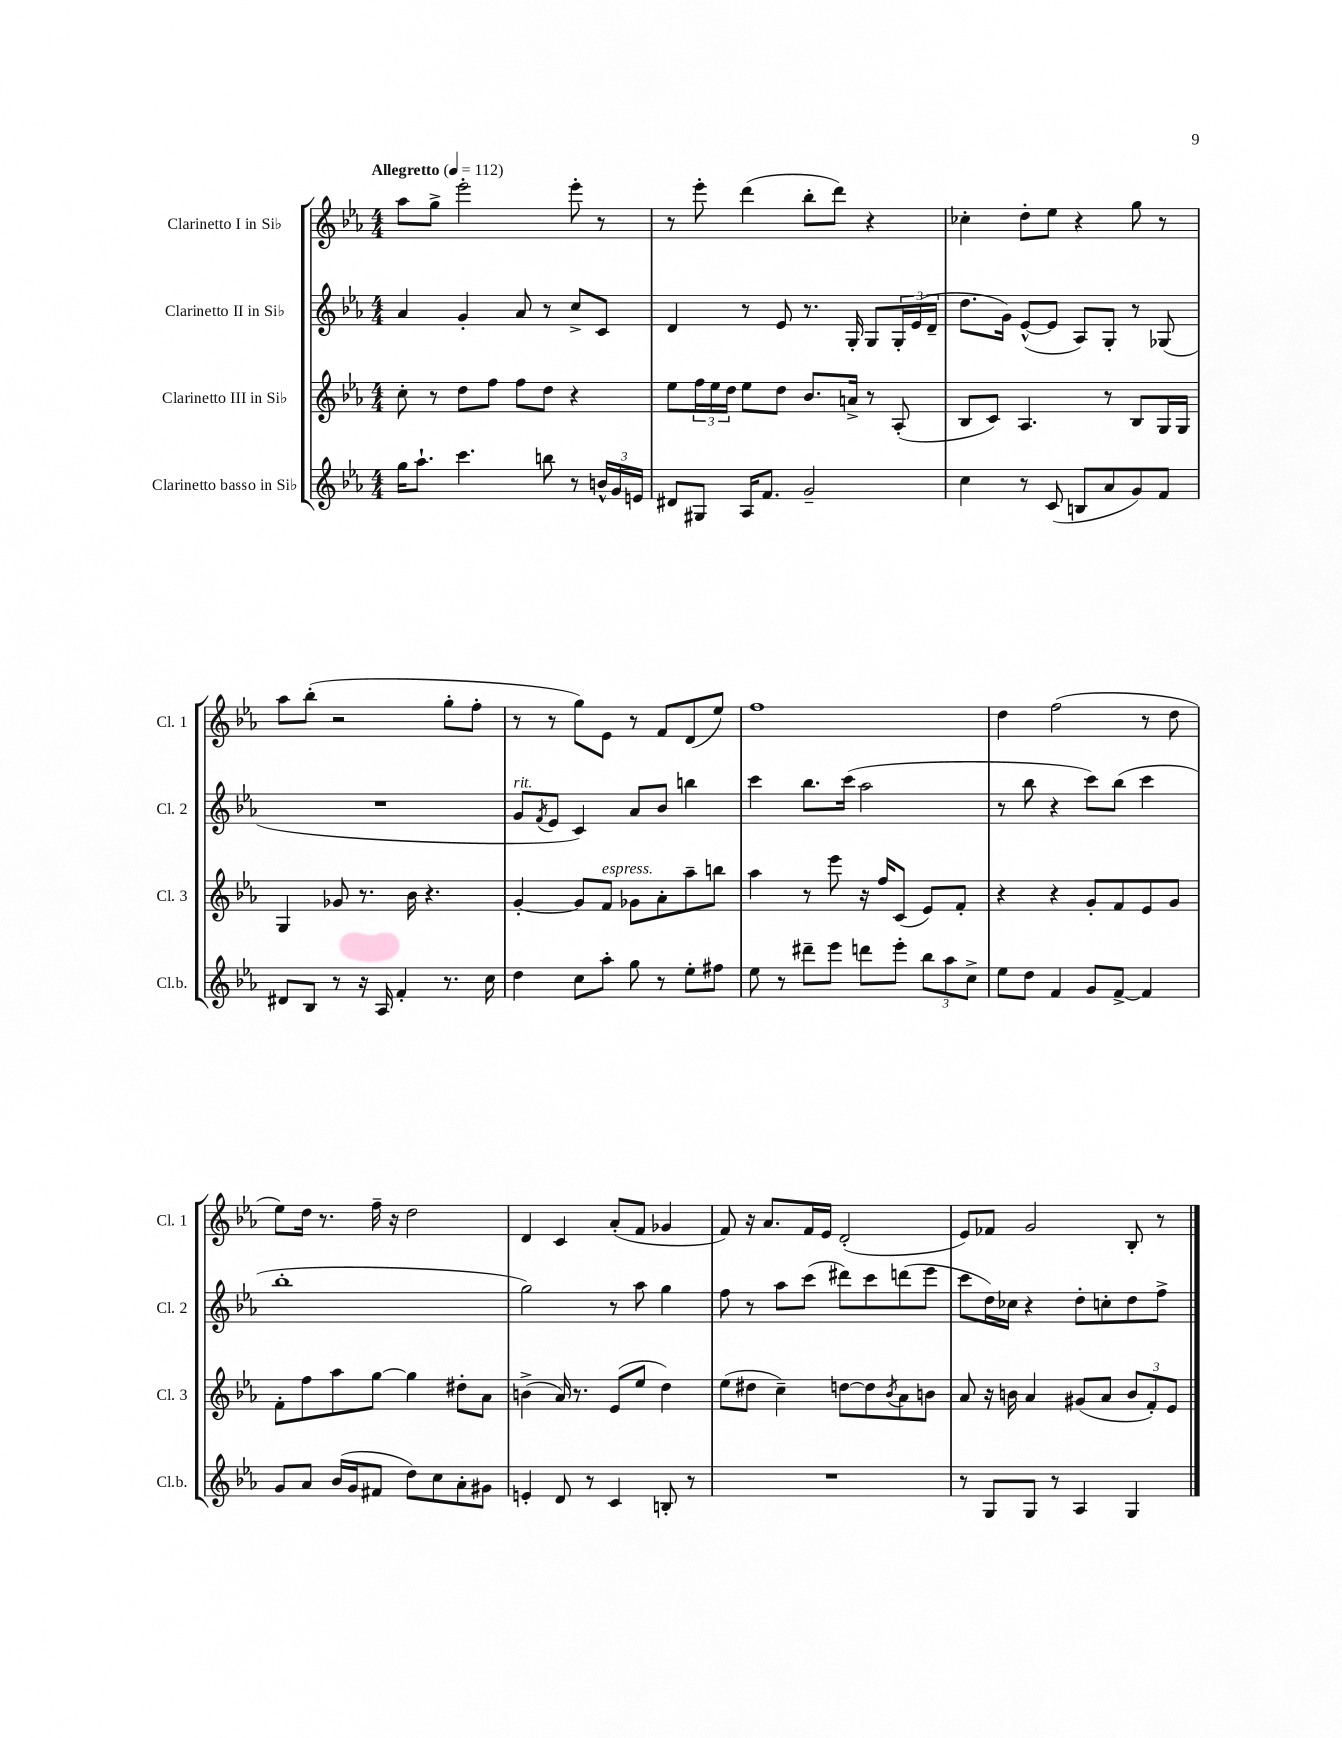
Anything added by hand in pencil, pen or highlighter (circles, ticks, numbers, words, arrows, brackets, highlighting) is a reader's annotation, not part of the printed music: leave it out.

**kern	**kern	**kern	**kern
*staff4	*staff3	*staff2	*staff1
*clefG2	*clefG2	*clefG2	*clefG2
*k[b-e-a-]	*k[b-e-a-]	*k[b-e-a-]	*k[b-e-a-]
*M4/4	*M4/4	*M4/4	*M4/4
*MM112	*MM112	*MM112	*MM112
16gg\LK	8cc'\	4a-/	8aa-\L
8.aa-`\J	.	.	.
.	8r	.	8gg^\J
4.ccc\	8dd\L	4g'/	2eee-'\
.	8ff\J	.	.
.	8ff\L	8a-/	.
8bb\	8dd\J	8r	.
8r	4r	8cc^/L	8eee-'\
24b^^/LL	.	8c/J	8r
24g/	.	.	.
24e/JJ	.	.	.
=	=	=	=
8d#/L	8ee-\L	4d/	8r
8G#/J	24ff\L	.	8eee-'\
.	24ee-\	.	.
.	24dd\JJ	.	.
16A-/LK	8ee-\L	8r	(4ddd\
8.f/J	.	.	.
.	8dd\J	8e-/	.
2g~/	8.b-/L	8.r	8bb-'\L
.	.	.	8ddd\J)
.	16a^/Jk	16G'/	.
.	8r	8G/L	4r
.	(8A-'/	24G'/L	.
.	.	(24e-/	.
.	.	24d~/JJ	.
=	=	=	=
4cc\	8B-/L	8.dd\L	4cc-'\
.	8c/J)	.	.
.	.	16g\Jk)	.
8r	4.A-/	([8e-^^/L	8dd'\L
(8c/	.	8e-/]J	8ee-\J
8B/L	.	8A-/L)	4r
8a-/	8r	8G'/J	.
8g/)	8B-/L	8r	8gg\
8f/J	16G/L	(8G-/	8r
.	16G/JJ	.	.
=	=	=	=
8d#/L	4G/	1r	8aa-\L
8B-/J	.	.	(8bb-'\J
8r	8g-/	.	2r
16r	8.r	.	.
16A-/	.	.	.
4f'/	.	.	.
.	16b-\	.	.
.	4.r	.	.
8.r	.	.	8gg'\L
.	.	.	8ff'\J
16cc\	.	.	.
=	=	=	=
4dd\	[4g'/	8g/L	8r
.	.	8qf/	.
.	.	8e-/J	8r
8cc\L	8g/]L	4c/)	8gg\L)
8aa-'\J	8f/J	.	8e-\J
8gg\	8g-\L	8a-/L	8r
8r	8a-'\	8b-/J	8f/L
8ee-'\L	8aa-~\	4bb\	(8d/
8ff#\J	8bb\J	.	8ee-/J)
=	=	=	=
8ee-\	4aa-\	4ccc\	1ff
8r	.	.	.
8ddd#~\L	8r	8.bb-\L	.
8eee-\J	8eee-\	.	.
.	.	(16ccc\Jk	.
8ddd\L	16r	2aa-\	.
.	16ff/LK	.	.
8eee-'\J	(8c/J	.	.
12bb-\L	8e-/L)	.	.
12aa-\	.	.	.
.	8f'/J	.	.
12cc^\J	.	.	.
=	=	=	=
8ee-\L	4r	8r	4dd\
8dd\J	.	8bb-\	.
4f/	4r	4r	(2ff\
8g/L	8g'/L	8ccc\L)	.
[8f^/J	8f/	(8bb-\J	.
4f/]	8e-/	4ccc\	8r
.	8g/J	.	8dd\
=	=	=	=
8g/L	8f'\L	1bb-'	8ee-\L)
8a-/J	8ff\	.	16dd\Jk
.	.	.	8.r
(16b-/LL	8aa-\	.	.
16g/J	.	.	.
8f#/J	[8gg\J	.	16ff~\
.	.	.	16r
8dd\L)	4gg\]	.	2dd\
8cc\	.	.	.
8a-'\	8dd#'\L	.	.
8g#\J	8a-\J	.	.
=	=	=	=
4e'/	(4b^\	2gg\)	4d/
8d/	16a-/)	.	4c/
.	8.r	.	.
8r	.	.	.
4c/	(8e-/L	8r	(8a-'/L
.	8ee-/J	8aa-\	8f/J
8B'/	4dd\)	4gg\	4g-/
8r	.	.	.
=	=	=	=
1r	(8ee-\L	8ff\	8f/)
.	8dd#\J	8r	16r
.	.	.	8.a-/L
.	4cc~\)	8aa-\L	.
.	.	(8ccc\J	16f/L
.	.	.	16e-/JJ
.	[8dd\L	8ddd#\L)	(2d'/
.	8dd\]	8ccc\	.
.	8qb-/	.	.
.	8a-\	(8ddd\	.
.	8b\J	8eee-\J	.
=	=	=	=
8r	8a-/	8ccc\L	8e-/L)
8G/L	16r	16dd\L)	8f-/J
.	16b\	16cc-\JJ	.
8G/J	4a-/	4r	2g/
8r	.	.	.
4A-/	(8g#/L	8dd'\L	.
.	8a-/J	8cc'\	.
4G/	12b/L	8dd\	8B-'/
.	12f'/)	.	.
.	.	8ff^\J	8r
.	12e-/J	.	.
==	==	==	==
*-	*-	*-	*-
